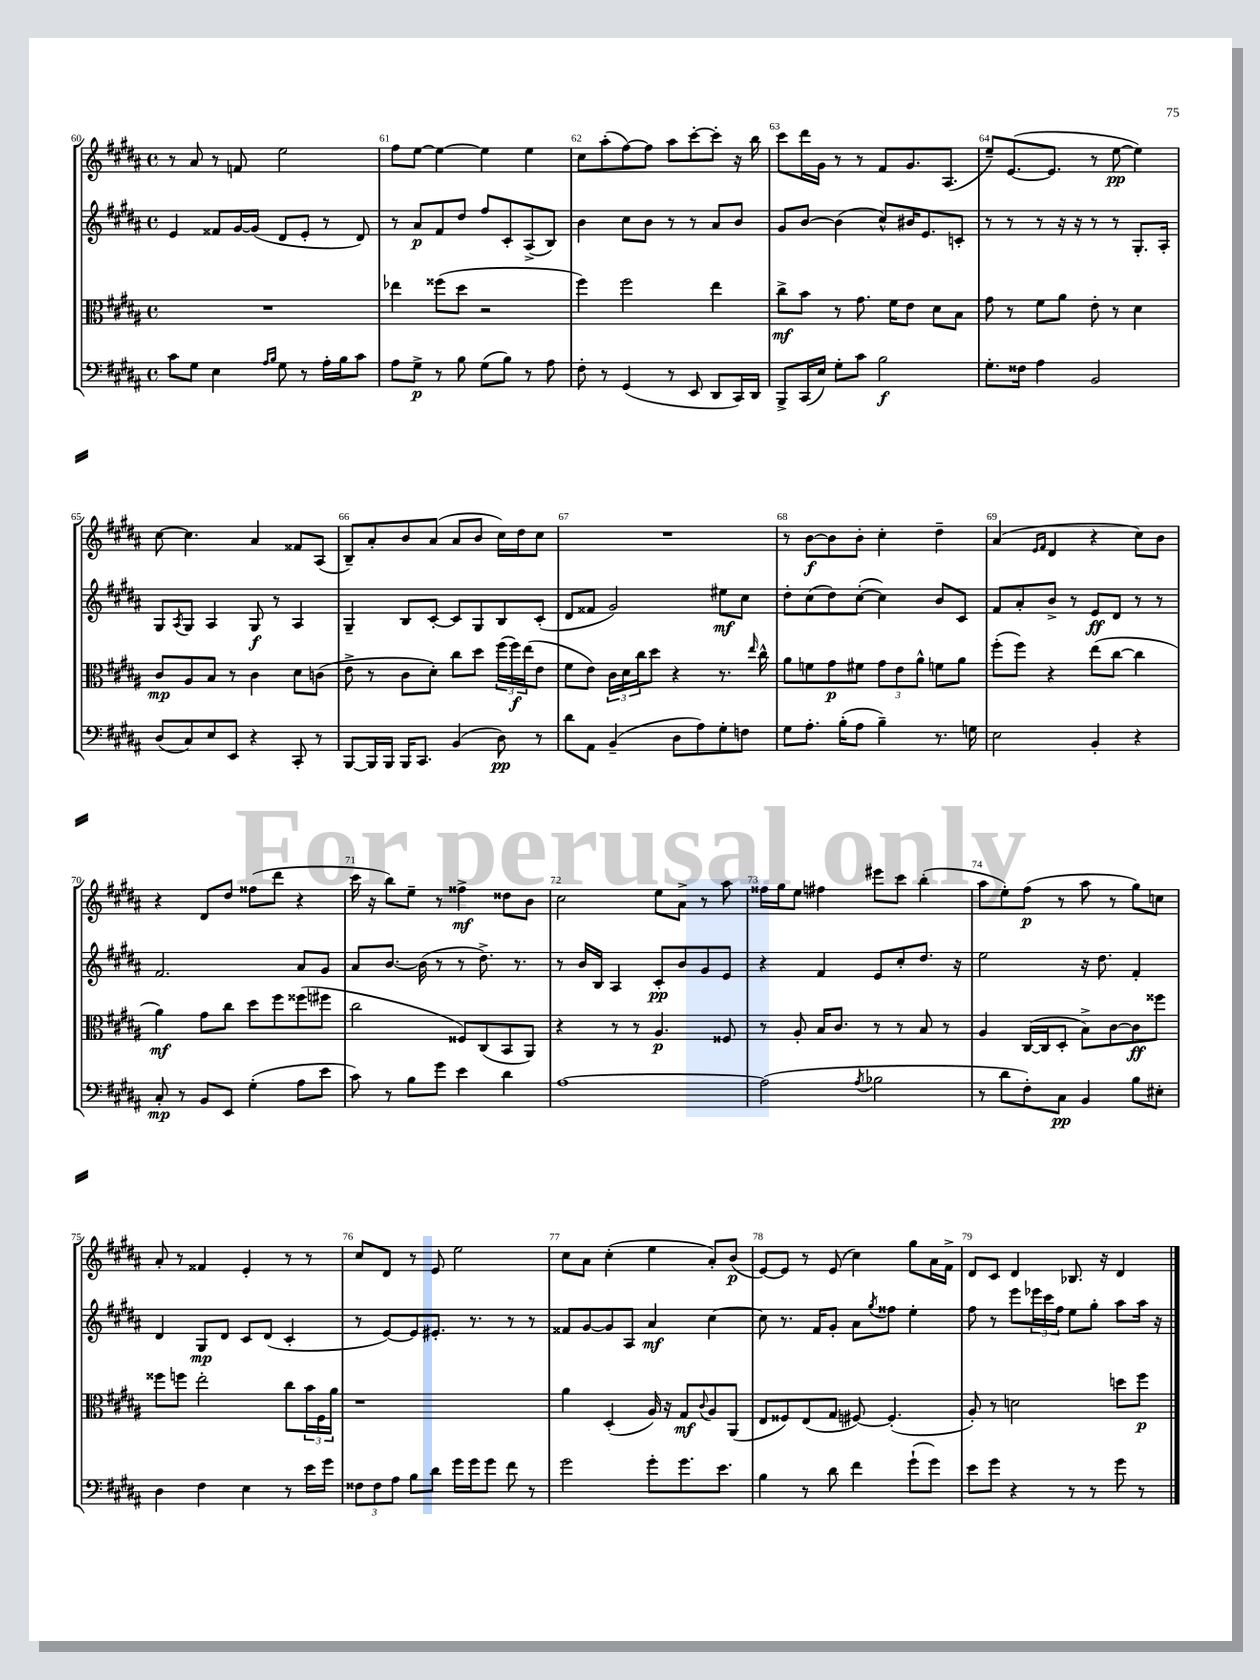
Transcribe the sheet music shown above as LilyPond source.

<<
\new StaffGroup <<
\new Staff = "s0" {
    \clef treble \key b \major \defaultTimeSignature \time 4/4
    r8 ais'8 r8 f'8 e''2 |
    fis''8 e''8~ e''4~ e''4 e''4 |
    cis''8 ais''8-.( fis''8~) fis''8 ais''8 cis'''8~-. cis'''8-. r16 b''16 |
    cis'''8 dis'''16 gis'16 r8 r8 fis'8 gis'8. ais8.( |
    e''8--) e'8.~( e'8. r8 e''8~\pp e''4) |
    cis''8~ cis''4. ais'4 fisis'8 ais8( |
    b8--) ais'8-. b'8 ais'8( ais'8 b'8 cis''16) dis''16 cis''8 |
    R1 |
    r8 b'8~\f b'8 b'8-. cis''4-. dis''4-- |
    ais'4( \grace { e'16 fis'16 } dis'4 r4 cis''8) b'8 |
    r4 dis'8 dis''8 fisis''8( dis'''8 r4 |
    cis'''16 r16 b''8) e''8-- r8 fisis''4->\mf disis''8 b'8 |
    cis''2 e''8 ais'8-> r8 ais''8 |
    fisis''16 gis''16 e''8 fis''4 eis'''8 cis'''8 b''4-.( |
    ais''8 e''8-.) fis''8\p( r8 ais''8 r8 gis''8) c''8 |
    ais'8-. r8 fisis'4 e'4-. r8 r8 |
    cis''8 dis'8 r8 e'8 e''2 |
    cis''8 ais'8 cis''4-.( e''4 ais'8-.) b'8\p( |
    e'8~) e'8 r8 e'8( cis''4) gis''8 ais'16 fis'16-> |
    dis'8 cis'8 dis'4 bes8. r16 dis'4 \bar "|." |
}
\new Staff = "s1" {
    \clef treble \key b \major \defaultTimeSignature \time 4/4
    e'4 fisis'8 gis'16~ gis'16( dis'8 e'8-. r8 dis'8) |
    r8 ais'8\p fis'8 dis''8 fis''8 cis'8-. ais8->( b8) |
    b'4 cis''8 b'8 r8 r8 ais'8 b'8 |
    gis'8 b'8~ b'4( cis''8-^) bis'16 e'8. c'8-. |
    r8 r8 r8 r16 r16 r8 r8 gis8.-. ais16-. |
    gis8 \acciaccatura { ais8 } gis8 ais4 gis8\f r8 ais4 |
    gis4-- b8 cis'8~-. cis'8 gis8 b8 cis'8-.( |
    dis'8 fisis'8 gis'2) eis''8\mf cis''8 |
    dis''8-. cis''8( dis''8) cis''8~-.( cis''4) b'8 cis'8 |
    fis'8 ais'8-. b'8-> r8 e'8\ff dis'8 r8 r8 |
    fis'2. ais'8 gis'8 |
    ais'8 b'8.~ b'16( r8 r8 dis''8.->) r8. |
    r8 b'16 b16 ais4 cis'8-.\pp b'8 gis'8 e'8 |
    r4 fis'4 e'8 cis''8-. dis''8. r16 |
    e''2 r16 dis''8. fis'4-. |
    dis'4 gis8\mp dis'8 cis'8 dis'8( cis'4-. |
    r8 e'8~) e'8 eis'8.-. r8. r8 r8 |
    fisis'8 gis'8~ gis'8 ais8 ais'4\mf cis''4~ |
    cis''8 r8. fis'16 gis'8-. ais'8 \acciaccatura { gis''8 } fisis''8 e''4-. |
    fis''8 r8 e'''8 \tuplet 3/2 { ees'''16 cis'''16 fis''16 } e''8 gis''8-. ais''8 ais''16 r16 \bar "|." |
}
\new Staff = "s2" {
    \clef alto \key b \major \defaultTimeSignature \time 4/4
    R1 |
    ees''4 fisis''8( dis''8 r2 |
    fis''4) fis''2 e''4 |
    cis''8->\mf b'8 r8 gis'8. fis'16 e'8 dis'8 b8 |
    gis'8 r8 fis'8 ais'8 e'8-. r8 dis'4 |
    cis'8\mp ais8 b8 r8 cis'4 dis'8 c'8( |
    e'8-> r8 cis'8 dis'8-.) cis''8 dis''8 \tuplet 3/2 { fis''16( fis''16\f) e''16( } e'8 |
    fis'8 e'8) \tuplet 3/2 { cis'16 dis'16 cis''16 } dis''8 r4 r8. \grace { e''16 } cis''16-^ |
    ais'8 f'8 gis'8\p fis'8 \tuplet 3/2 { gis'8 e'8 ais'8-^ } f'8 ais'8 |
    fis''8-.( fis''8) r4 e''8( cis''8~ cis''4 |
    ais'4\mf) gis'8 cis''8 dis''8 fis''8 fisis''8( fis''8 |
    cis''2 fisis8) cis8( b,8 ais,8) |
    r4 r8 r8 ais4.\p fisis8 |
    r8 ais8-. b16 cis'8. r8 r8 b8 r8 |
    ais4 cis16~( cis16 dis8-. b8->) cis'8~ cis'8\ff fisis''8 |
    fisis''8 f''8 e''2-. cis''8 \tuplet 3/2 { b'16 fis16 ais'16 } |
    r1 |
    ais'4 dis4-.( ais16) r16 gis8\mf \appoggiatura { cis'8 } ais8 ais,8( |
    e8 fisis8) e8( gis8 fis8~) fis4.-.( |
    ais8-.) r8 d'2 d''8 fis''8\p \bar "|." |
}
\new Staff = "s3" {
    \clef bass \key b \major \defaultTimeSignature \time 4/4
    cis'8 gis8 e4 \grace { ais16 b16 } gis8 r8 ais16-. b16 cis'8 |
    ais8 gis8->\p r8 b8 gis8( b8) r8 ais8 |
    fis8-. r8 gis,4( r8 e,8 dis,8 cis,16) dis,16 |
    b,,8-> cis,16( e16) gis8-. cis'8 b2\f |
    gis8.-. fisis16 ais4 b,2 |
    dis8( cis8) e8 e,8 r4 cis,8-. r8 |
    b,,8~ b,,16 b,,16 b,,16 cis,8. b,4( dis8\pp) r8 |
    dis'8 ais,8 b,4--( dis8 ais8) gis8-. f8 |
    gis8 ais8.-. b16-.( ais8 b4--) r8. g16 |
    e2 b,4-. r4 |
    cis8-.\mp r8 b,8 e,8 gis4-.( ais8 e'8 |
    cis'8) r8 b8 gis'8 e'4 dis'4 |
    ais1~ |
    ais2( \acciaccatura { ais8 } bes2 |
    r8 dis'8 fis8-.) cis8\pp b,4 b8 eis8-. |
    dis4 fis4 e4 r8 e'16 gis'16 |
    \tuplet 3/2 { fisis8 fisis8 ais8 } b8 dis'8 gis'16 gis'16 gis'8 fis'8 r8 |
    gis'2 gis'8-. gis'8. e'8. |
    b4 r8 dis'8 fis'4 gis'8-!( gis'8) |
    e'8 gis'8 r4 r8 r8 gis'8 r8 \bar "|." |
}
>>
>>
